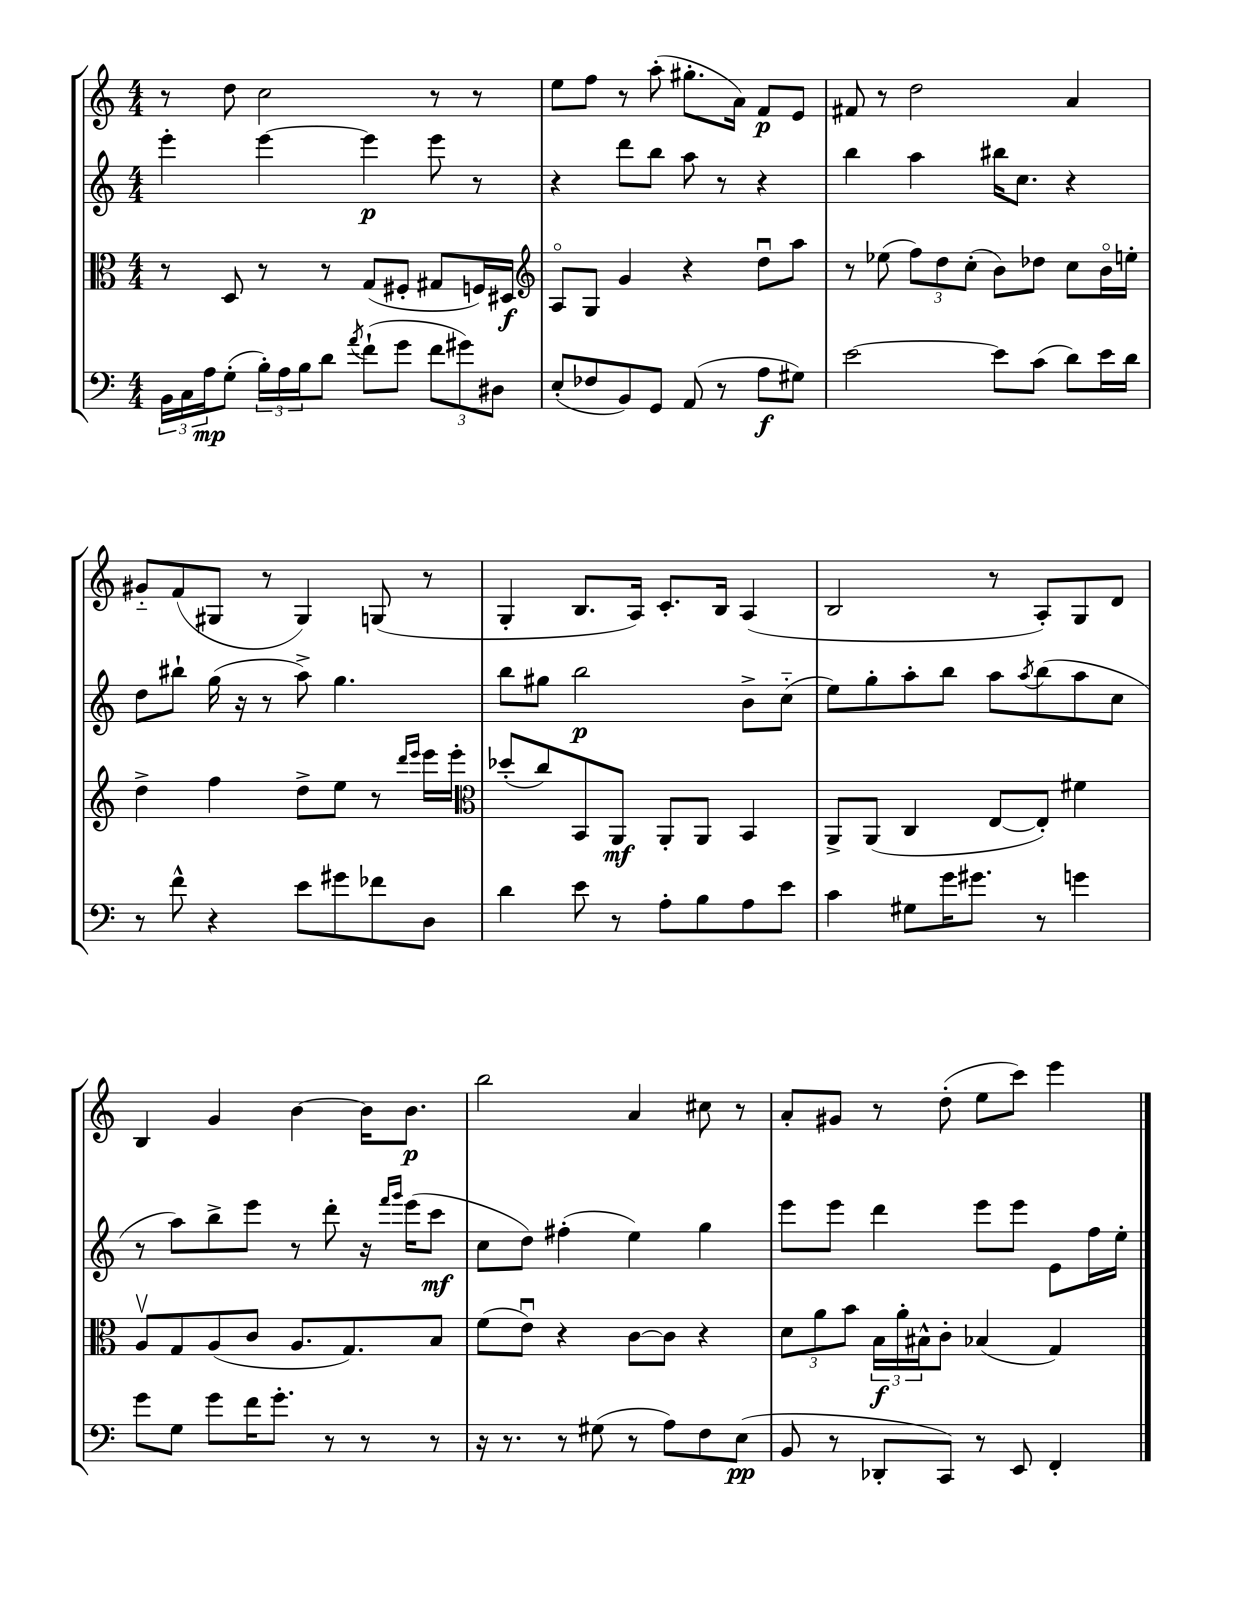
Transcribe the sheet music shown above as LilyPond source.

<<
\new StaffGroup <<
\new Staff = "s0" {
    \clef treble \key c \major \numericTimeSignature \time 4/4
    r8 d''8 c''2 r8 r8 |
    e''8 f''8 r8 a''8-.( gis''8.-. a'16) f'8\p e'8 |
    fis'8 r8 d''2 a'4 |
    gis'8-_ f'8( gis8 r8 gis4) g8( r8 |
    g4-. b8. a16) c'8.-. b16 a4( |
    b2 r8 a8-.) g8 d'8 |
    b4 g'4 b'4~ b'16 b'8.\p |
    b''2 a'4 cis''8 r8 |
    a'8-. gis'8 r8 d''8-.( e''8 c'''8) e'''4 \bar "|." |
}
\new Staff = "s1" {
    \clef treble \key c \major \numericTimeSignature \time 4/4
    e'''4-. e'''4~ e'''4\p e'''8 r8 |
    r4 d'''8 b''8 a''8 r8 r4 |
    b''4 a''4 bis''16 c''8. r4 |
    d''8 bis''8-! g''16( r16 r8 a''8->) g''4. |
    b''8 gis''8 b''2\p b'8-> c''8-_( |
    e''8) g''8-. a''8-. b''8 a''8 \acciaccatura { a''8 } b''8( a''8 c''8 |
    r8 a''8) b''8-> e'''8 r8 d'''8-. r16 \grace { f'''16 g'''16 } e'''16( c'''8\mf |
    c''8 d''8) fis''4-.( e''4) g''4 |
    e'''8 e'''8 d'''4 e'''8 e'''8 e'8 f''16 e''16-. \bar "|." |
}
\new Staff = "s2" {
    \clef alto \key c \major \numericTimeSignature \time 4/4
    r8 d8 r8 r8 g8( fis8-. gis8 f16) dis16\f |
    \clef treble a8\flageolet g8 g'4 r4 d''8\downbow a''8 |
    r8 ees''8( \tuplet 3/2 { f''8) d''8 c''8-.( } b'8) des''8 c''8 b'16\flageolet e''16-. |
    d''4-> f''4 d''8-> e''8 r8 \grace { d'''16 e'''16 } e'''16 e'''16-. |
    \clef alto des''8-.( c''8) b,8 a,8\mf a,8-. a,8 b,4 |
    a,8-> a,8( c4 e8~ e8-.) fis'4 |
    a8\upbow g8 a8( c'8 a8. g8.) b8 |
    f'8( e'8\downbow) r4 c'8~ c'8 r4 |
    \tuplet 3/2 { d'8 a'8 b'8 } \tuplet 3/2 { b16\f a'16-. bis16-^ } c'8-. bes4( g4) \bar "|." |
}
\new Staff = "s3" {
    \clef bass \key c \major \numericTimeSignature \time 4/4
    \tuplet 3/2 { b,16 c16 a16\mp } g8-.( \tuplet 3/2 { b16-.) a16 b16 } d'8 \acciaccatura { a'8 } f'8-!( g'8 \tuplet 3/2 { f'8 gis'8) dis8 } |
    e8-.( fes8 b,8) g,8 a,8( r8 a8\f gis8) |
    e'2~ e'8 c'8( d'8) e'16 d'16 |
    r8 f'8-^ r4 e'8 gis'8 fes'8 d8 |
    d'4 e'8 r8 a8-. b8 a8 e'8 |
    c'4 gis8 g'16 gis'8. r8 g'4 |
    g'8 g8 g'8 f'16 g'8.-. r8 r8 r8 |
    r16 r8. r8 gis8( r8 a8) f8 e8\pp( |
    b,8 r8 des,8-. c,8) r8 e,8 f,4-. \bar "|." |
}
>>
>>
\layout { \context { \Score \remove "Bar_number_engraver" } }
